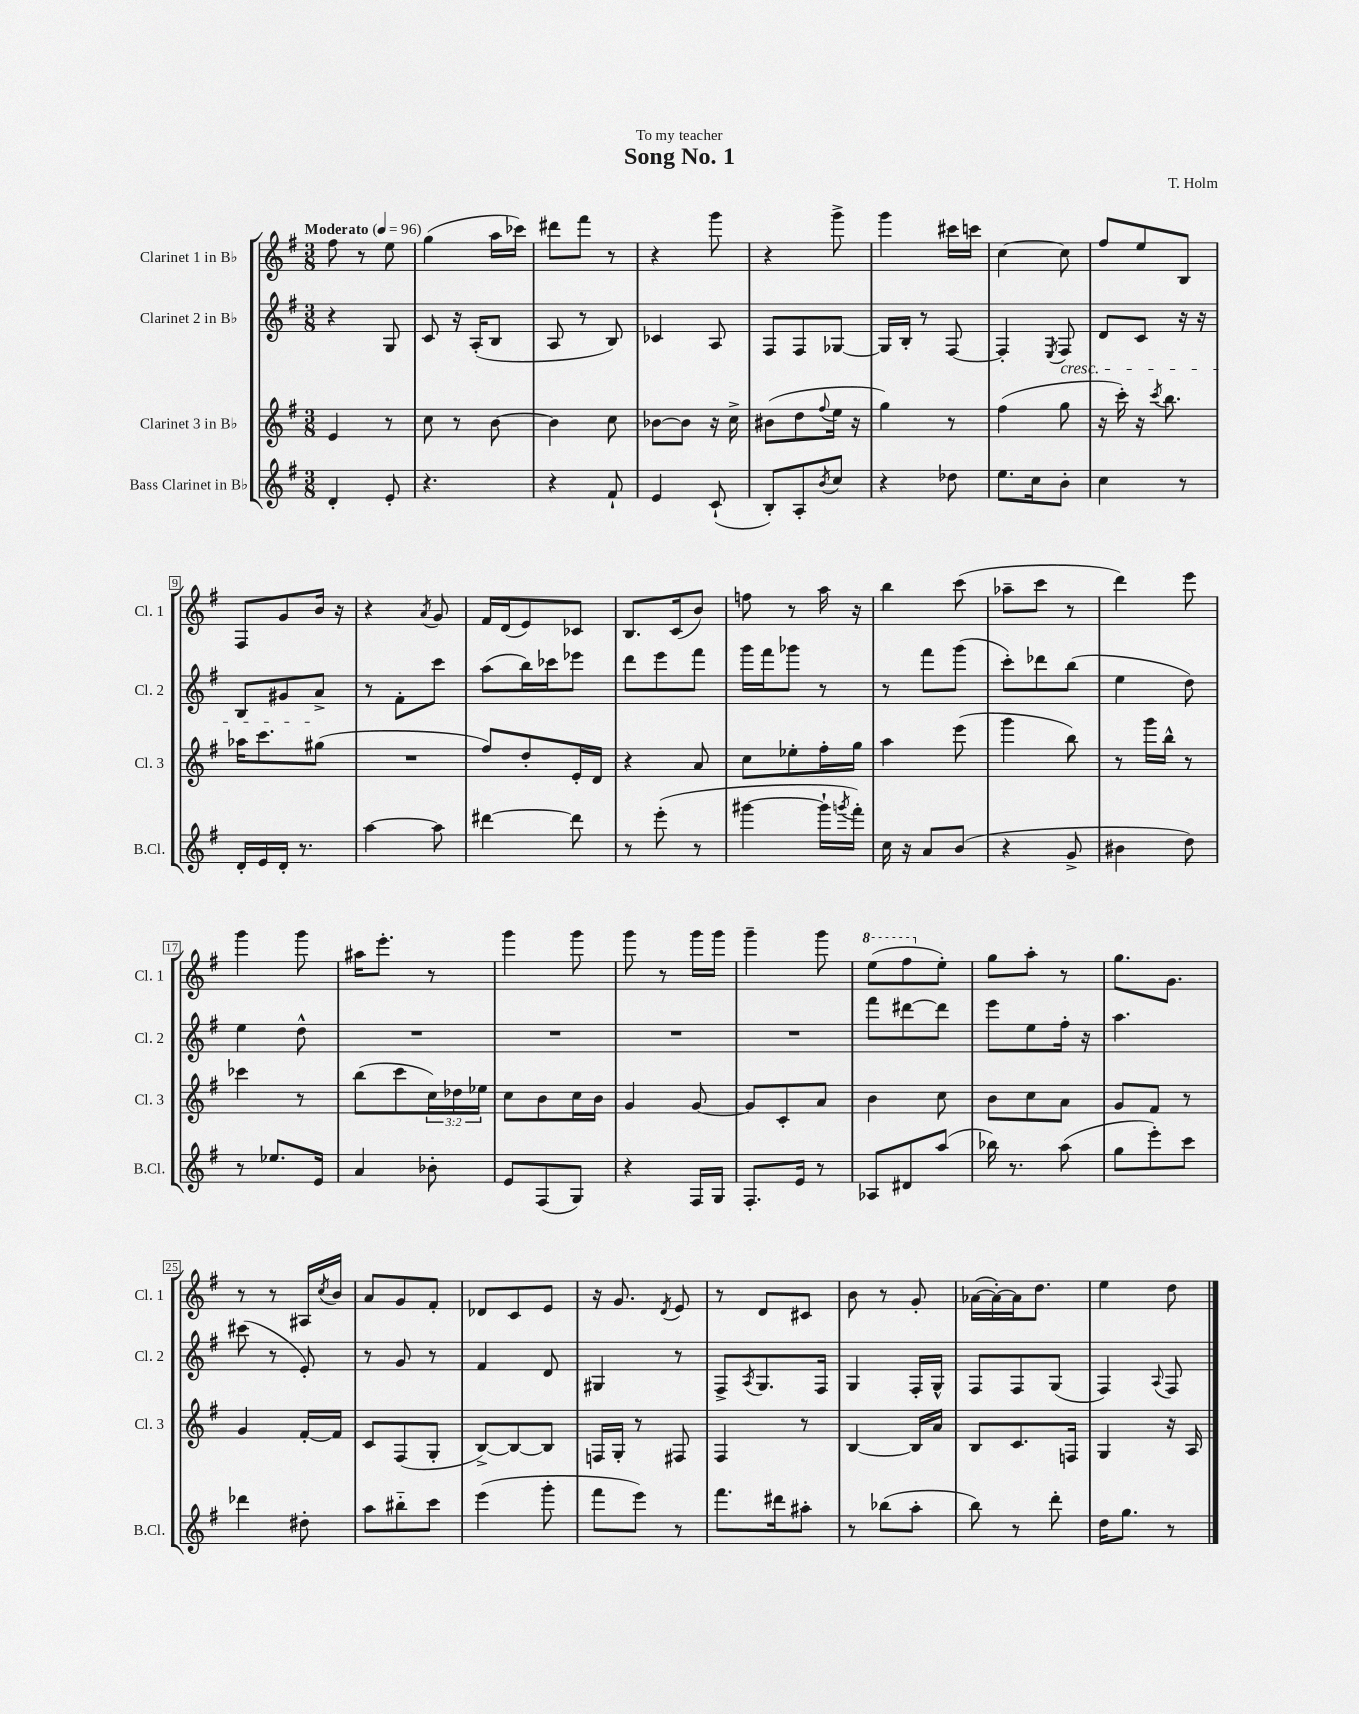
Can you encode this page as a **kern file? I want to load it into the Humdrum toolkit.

**kern	**kern	**kern	**kern
*staff4	*staff3	*staff2	*staff1
*clefG2	*clefG2	*clefG2	*clefG2
*k[f#]	*k[f#]	*k[f#]	*k[f#]
*M3/8	*M3/8	*M3/8	*M3/8
*MM96	*MM96	*MM96	*MM96
4d'	4e	4r	8ff#
.	.	.	8r
8e'	8r	8G	8ee
=	=	=	=
4.r	8cc	8c	(4gg
.	8r	16r	.
.	.	(16A'	.
.	[8b	8B	16aa
.	.	.	16ccc-)
=	=	=	=
4r	4b]	8A	8ddd#
.	.	8r	8fff#
8f#`	8cc	8B)	8r
=	=	=	=
4e	[8b-	4c-	4r
.	8b-]	.	.
(8c`	16r	8A	8ggg
.	16cc^	.	.
=	=	=	=
8B')	(8b#	8F#	4r
8A'	8dd	8F#	.
8qb	8qqff#	.	.
8cc	16ee	[8G-	8ggg^
.	16r	.	.
=	=	=	=
4r	4gg)	16G-]	4ggg
.	.	16B'	.
.	.	8r	.
8dd-	8r	[8F#	16ccc#
.	.	.	16ccc
=	=	=	=
8.ee	(4ff#	4F#']	[4cc
16cc	.	.	.
.	.	8qE	.
8b'	8gg	8F#	8cc]
=	=	=	=
4cc	16r	8d	8ff#
.	16ccc')	.	.
.	16r	8c	8ee
.	8qccc	.	.
.	8.bb	.	.
8r	.	16r	8B
.	.	16r	.
=	=	=	=
16d'	16aa-	8B	8F#
16e	8.ccc	.	.
16d'	.	8g#	8g
8.r	.	.	.
.	(8gg#	8a^	16b
.	.	.	16r
=	=	=	=
[4aa	4.r	8r	4r
.	.	8f#'	.
.	.	.	8qa
8aa]	.	8ccc	8g
=	=	=	=
[4ddd#	8ff#)	(8aa	16f#
.	.	.	(16d
.	8dd'	16bb)	8e)
.	.	16ccc-	.
8ddd#]	16e'	8eee-	8c-
.	16d	.	.
=	=	=	=
8r	4r	8ddd	8.B
(8eee'	.	8eee	.
.	.	.	(16c
8r	8a	8fff#	8b)
=	=	=	=
[4ggg#	8cc	16ggg	8ff
.	.	16fff#	.
.	8ee-'	8ggg-	8r
16ggg#`]	16ff#'	8r	16aa
8qggg	.	.	.
16fff#')	16gg	.	16r
=	=	=	=
16cc	4aa	8r	4bb
16r	.	.	.
8a	.	8fff#	.
(8b	(8eee	(8ggg	(8ccc
=	=	=	=
4r	4ggg	8ccc')	8aa-~
.	.	8ddd-	8ccc
8g^	8bb)	(8bb	8r
=	=	=	=
4b#	8r	4ee	4ddd)
.	16ggg	.	.
.	16bb^^	.	.
8dd)	8r	8dd)	8eee
=	=	=	=
8r	4ccc-	4ee	4ggg
8.ee-	.	.	.
.	8r	8dd^^	8ggg
16e	.	.	.
=	=	=	=
4a	(8bb	4.r	16aa#
.	.	.	8.eee'
.	8ccc	.	.
8b-'	24cc)	.	8r
.	24dd-	.	.
.	24ee-	.	.
=	=	=	=
8e	8cc	4.r	4ggg
(8F#	8b	.	.
8G)	16cc	.	8ggg
.	16b	.	.
=	=	=	=
4r	4g	4.r	8ggg
.	.	.	8r
16F#	[8g	.	16ggg
16G	.	.	16ggg
=	=	=	=
8.F#'	8g]	4.r	4ggg~
.	8c'	.	.
16e	.	.	.
8r	8a	.	8ggg
=	=	=	=
8A-	4b	8fff#	(8eee
8d#	.	[8ddd#	8fff#
(8aa	8cc	8ddd#]	8ee')
=	=	=	=
16bb-)	8b	8eee	8gg
8.r	.	.	.
.	8cc	8ee	8aa'
(8aa	8a	16ff#'	8r
.	.	16r	.
=	=	=	=
8gg	8g	4.aa	8.gg
8eee')	8f#	.	.
.	.	.	8.g
8ccc	8r	.	.
=	=	=	=
4ddd-	4g	(8ccc#	8r
.	.	8r	8r
8dd#'	[16f#'	8e')	16A#
.	.	.	8qcc
.	16f#]	.	16b
=	=	=	=
8aa	8c	8r	8a
8bb#'~	(8F#	8g	8g
8ccc	8G'	8r	8f#'
=	=	=	=
(4eee	[8B^)	4f#	8d-
.	8B_	.	8c
8ggg'	8B]	8d	8e
=	=	=	=
8fff#	16F	4G#	16r
.	16G'	.	8.g
8eee)	8r	.	.
.	.	.	8qd
8r	8F#	8r	8e
=	=	=	=
8.fff#	4F#	8F#^	8r
.	.	8qA	.
.	.	8.G	8d
16ddd#	.	.	.
8aa#'	8r	.	8c#
.	.	16F#	.
=	=	=	=
8r	[4B	4G	8b
(8bb-	.	.	8r
8aa'	16B]	16F#'	8g'
.	16a	16G^^	.
=	=	=	=
8bb)	8B	8F#	([16a-
.	.	.	16a-'_)
8r	8.c	8F#	16a-]
.	.	.	8.dd
8ddd'	.	(8G	.
.	16F	.	.
=	=	=	=
16dd	4G	4F#)	4ee
8.gg	.	.	.
.	.	8qqA	.
8r	16r	8F#	8dd
.	16A	.	.
==	==	==	==
*-	*-	*-	*-
